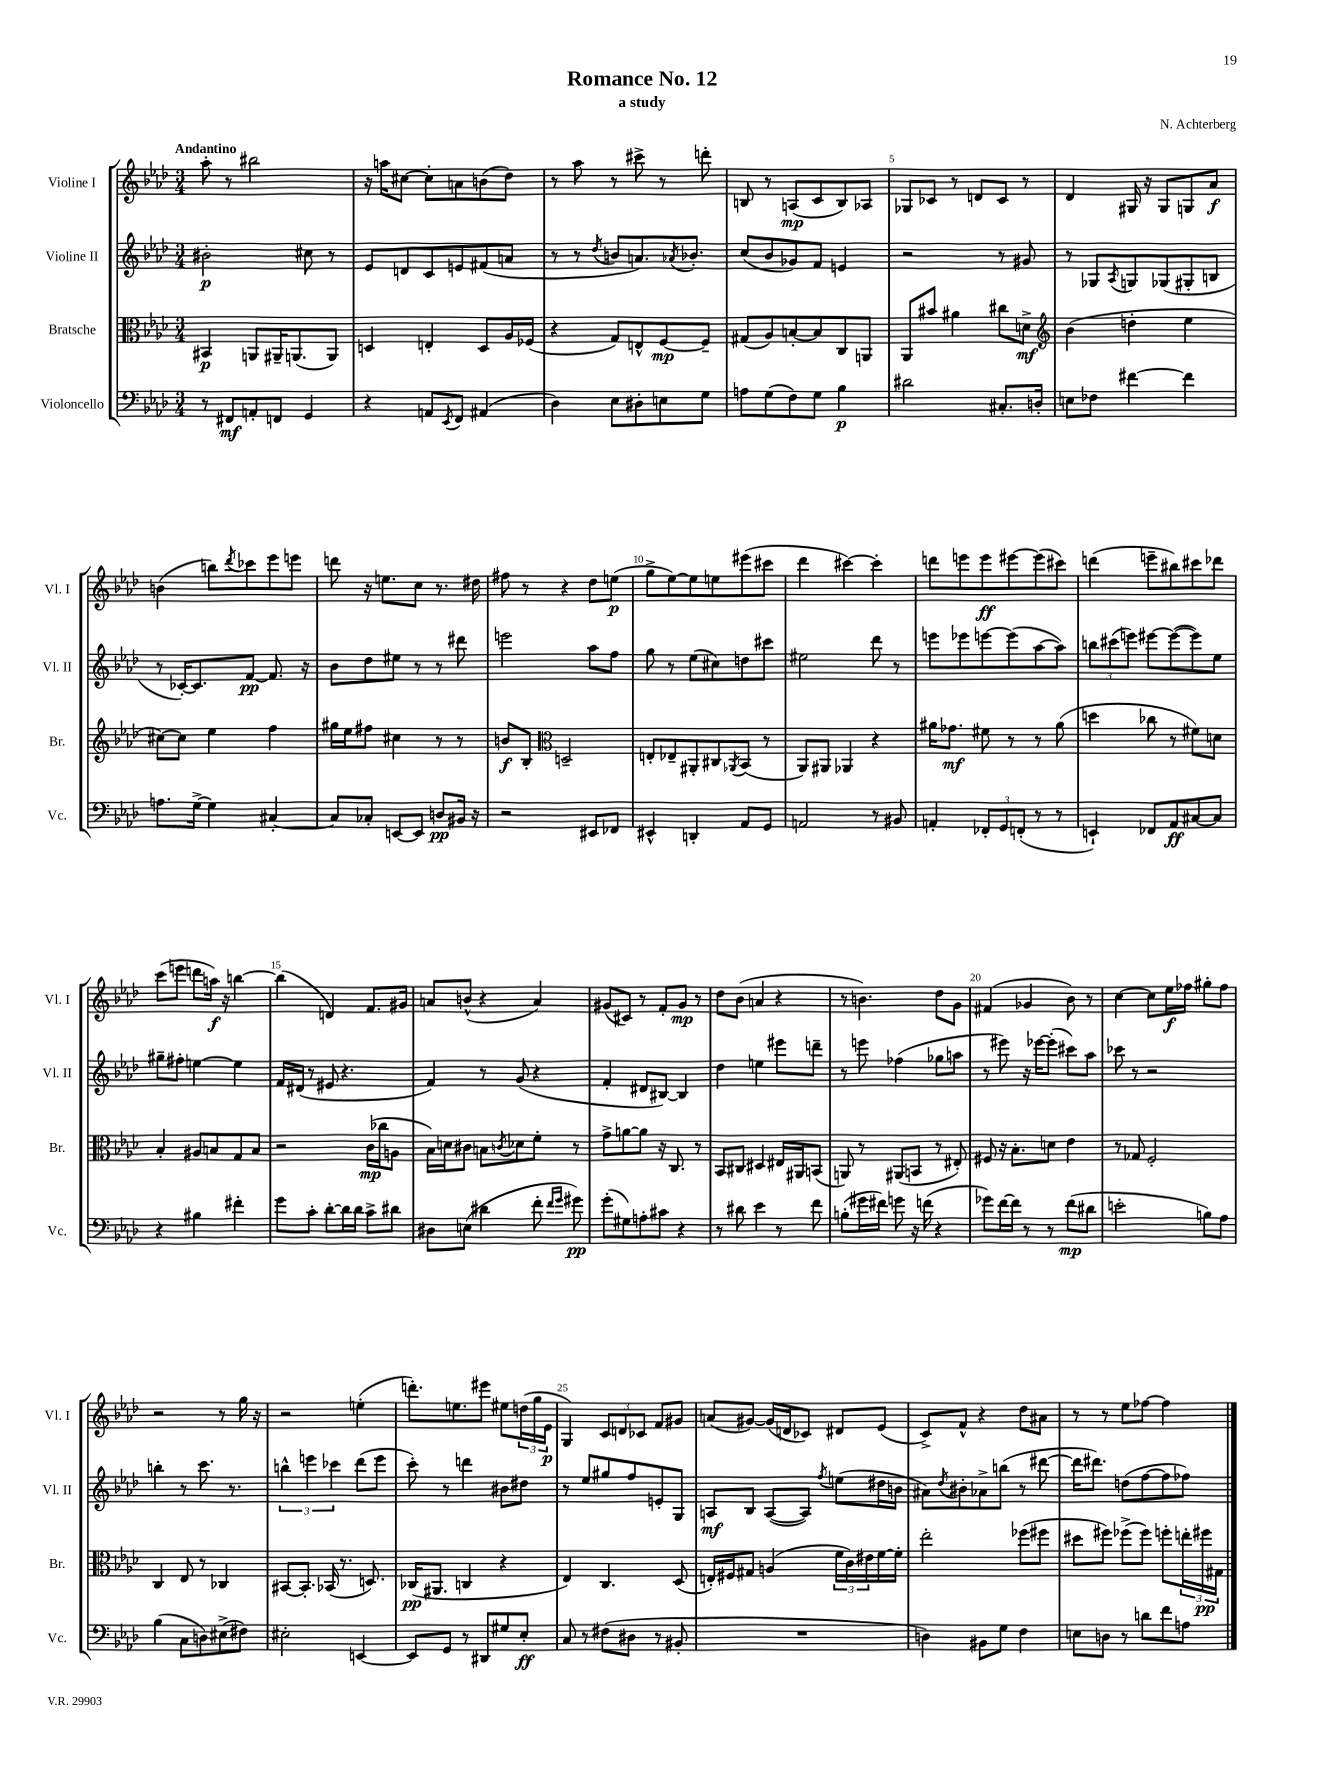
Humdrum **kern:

**kern	**kern	**kern	**kern
*staff4	*staff3	*staff2	*staff1
*clefF4	*clefC3	*clefG2	*clefG2
*k[b-e-a-d-]	*k[b-e-a-d-]	*k[b-e-a-d-]	*k[b-e-a-d-]
*M3/4	*M3/4	*M3/4	*M3/4
8r	4BB#/	2b#'\	8aa-'\
8FF#/L	.	.	8r
8AA'/	8AA/L	.	2bb#\
8FF/J	16AA#~/K	.	.
.	(8.AA/	.	.
4GG/	.	8cc#\	.
.	8AA/J)	8r	.
=	=	=	=
4r	4D/	8e-/L	16r
.	.	.	16aa\LK
.	.	8d/	[8cc#\J
8AA/L	4E'/	8c/	8cc#'\]L
8qEE-/	.	.	.
8FF/J	.	8e/	8a\
(4AA#/	8D/L	(8f#/	(8b\
.	16A-/L	8a/J	8dd-\J)
.	(16F-/JJ	.	.
=	=	=	=
4D-\)	4r	8r	8r
.	.	8r	8aa-\
.	.	8qdd-/	.
8E-\L	8G/L)	8b/L	8r
8D#'\	8E^^/	8.a/)	8ccc#^\
8E\	[8F/	.	8r
.	.	8qa-/	.
.	.	8.b-'/J	.
8G\J	8F~/]J	.	8ddd'\
=	=	=	=
8A\L	(8G#/L	(8cc/L	8B/
(8G\	8A-/)	8b-/	8r
8F\)	[8B'/	8g-/)	(8A/L
8G\J	8B/]	8f/J	8c/
4B-\	8C/	4e/	8B/)
.	8AA/J	.	8A-/J
=	=	=	=
2d#\	8AA-/L	2r	8G-/L
.	8b#/J	.	8c-/J
.	4a#\	.	8r
.	.	.	8d/L
8.C#'/L	8cc#\L	8r	8c-/J
.	8d^\J	8g#/	8r
16D'/Jk	.	.	.
=	=	=	=
*	*clefG2	*	*
8E\L	(4b-\	8r	4d-/
8F-\J	.	8G-/L	.
.	.	8qA-/	.
[4f#\	4dd'\	8G/	16G#/
.	.	.	16r
.	.	(8G-/	8G#/L
4f#\]	4ee-\	8G#'/	8G/
.	.	8B/J	8a-/J
=	=	=	=
8.A\L	[8cc#\L)	8r	(4b\
.	8cc#\]J	[16c-'/LK)	.
[16G^\Jk	.	8.c-/]	.
4G\]	4ee-\	.	8bb\L)
.	.	.	8qddd-/
.	.	[8f/J	8ccc-\
[4C#'/	4ff\	8.f/]	8eee-\
.	.	.	8eee\J
.	.	16r	.
=	=	=	=
8C#/]L	16gg#\LL	8b-\L	8ddd\
.	16ee-\J	.	.
8C-'/J	8ff#\J	8dd-\	16r
.	.	.	8.ee\L
[8EE/L	4cc#\	8ee#\J	.
8EE/]J	.	8r	8cc\J
8D/L	8r	8r	8.r
16BB#/Jk	8r	8ddd#\	.
16r	.	.	16dd#\
=	=	=	=
2r	8b/L	2eee\	8ff#\
.	8B-'/J	.	8r
*	*clefC3	*	*
.	2D~/	.	4r
8EE#/L	.	8aa-\L	8dd-\L
8FF-/J	.	8ff\J	(8ee\J
=	=	=	=
4EE#^^/	8E'/L	8gg\	8gg^\L
.	8E-~/	8r	[8ee-\)
4DD'/	8AA#'/	(8ee-\L	8ee-\]
.	8C#/	8cc#\)	8ee\
.	8qAA-/	.	.
8AA-/L	(8BB-/J	8dd\	(8eee#\
8GG/J	8r	8ccc#\J	8ccc#\J
=	=	=	=
2AA/	8AA-/L)	2ee#\	4ddd-\
.	8AA#/J	.	.
.	4AA-/	.	[4ccc#\)
8r	4r	8ddd-\	4ccc#'\]
8BB#/	.	8r	.
=	=	=	=
4AA'/	16a#\LK	8eee\L	8ddd\L
.	8.g-\J	.	.
.	.	8eee-\	8eee\
12FF-'/L	8f#\	[8eee\	8eee\
12GG/	.	.	.
.	8r	(8eee\]	[8eee#\
(12FF'/J	.	.	.
8r	8r	[8aa-\	(8eee#\]
8r	(8a#\	8aa-\]J)	8ccc#\J)
=	=	=	=
4EE`/)	4dd\	12bb\L	(4ddd\
.	.	(12ccc#\	.
.	.	12eee\J)	.
8FF-/L	8cc-\	[8eee#\L	8eee~\L
8AA-/	8r	(8eee#\_	8bb#\)
[8C#/	8f#\L)	8eee#\])	8ccc#\
8C#/]J	8d\J	8ee-\J	8ddd-\J
=	=	=	=
4r	4B-'/	8gg#~\L	(8ccc\L
.	.	8ff#'\J	8eee\J
4B#\	8A#/L	[4ee\	8ddd\L
.	8B/	.	16aa\Jk)
.	.	.	16r
4f#'\	8G/	4ee\]	[4bb\
.	8B/J	.	.
=	=	=	=
8g\L	2r	16f/LL	(4bb\]
.	.	(16d#/JJ	.
8c'\J	.	8r	.
[8d-'\L	.	8e#/	4d/)
16d-\]L	.	4.r	.
16d-\JJ	.	.	.
8c^\L	(16c\LL	.	8.f/L
.	16cc-\J	.	.
8d#\J	8A\J	.	.
.	.	.	16g#/Jk
=	=	=	=
8D#\L	16B-\LL)	4f/)	8a/L
.	16d\J	.	.
(8E\J	8c#\J	.	(8b^^/J
4d#\	8B\L	8r	4r
.	8qc/	.	.
.	8d-\	(8g/	.
8f'\	8f'\J	4r	4a/)
16qqf/LL	.	.	.
16qqg/JJ	.	.	.
8g#\)	8r	.	.
=	=	=	=
(8g'\L	8g^\L	4f'/	(8g#/L
8G#\)	[8a\	.	8c#/J)
8A'\	8a\]J	8d#/L	8r
8c#\J	16r	[8B#/J)	8f'/L
.	8.C/	.	.
4r	.	4B#/]	8g#/J
.	8r	.	8r
=	=	=	=
8r	8BB-/L	4dd-\	8dd-\L
8d#\	8C#/J	.	(8b-\J
4e-\	4D#/	4ee\	4a/
8r	16E#/LL	8eee#\L	4r
.	16AA#/J	.	.
8f\	(8BB/J	8ddd~\J	.
=	=	=	=
(8B'\L	8AA/)	8r	8r
16g#\L	8r	8eee\	4.b\)
16f#\JJ)	.	.	.
8g\	(8AA#/L	(4ff-\	.
16r	8BB/J	.	.
(16f\	.	.	.
4r	8r	8gg-\L	8dd-\L
.	8E#'/)	8aa\J	8g\J
=	=	=	=
8g-\L)	8F#/	8r	(4f#/
[16f\L	16r	8eee#\)	.
16f\]JJ	8.B-'\L	.	.
8r	.	16r	4g-/
.	.	[16eee-\LK	.
8r	8d\J	(8eee-'\]J	.
(8f\L	4e-\	8ccc#\L)	8b-\)
8d#\J	.	8aa-\J	8r
=	=	=	=
2e'\	8r	8ccc-\	[4cc\
.	8G-/	8r	.
.	2F'/	2r	8cc\]L
.	.	.	16ee-\L
.	.	.	16ff-\JJ
8B\L)	.	.	8gg#'\L
8A-\J	.	.	8ff-\J
=	=	=	=
(4B-\	4C/	4bb'\	2r
8C\L	8E-/	8r	.
8D\)	8r	8.ccc\	.
(8E#^\	4C-/	.	8r
.	.	8.r	.
8F#\J)	.	.	16gg\
.	.	.	16r
=	=	=	=
2E#'\	[8BB#/L	6bb^^\	2r
.	8.BB#'/]J	.	.
.	.	6eee\	.
.	(16BB-/	.	.
.	.	6ccc-\	.
.	8.r	.	.
[4EE/	.	(8ddd-\L	(4ee'\
.	8.D/)	.	.
.	.	8eee\J	.
=	=	=	=
8EE/]L	(16C-/LK	8ccc'\)	8.ddd'\L)
.	8.AA#/J	.	.
8GG/J	.	8r	.
.	.	.	8.ee\
8r	4C/	4ddd\	.
8DD#/L	.	.	8eee#\J
8G#/	4r	8b#\L	8ee#\L
8E-'/J	.	8dd#\J	(24dd\L
.	.	.	24gg\
.	.	.	24e-\JJ
=	=	=	=
8C/	4E-/)	8r	4G/)
8r	.	8ee-/L	.
(8F#\L	4.C/	8gg#/	12c/L
.	.	.	12d/
8D#\J	.	8ff/	.
.	.	.	12c-/J
8r	.	8e'/	8f/L
8BB#'/	(8D-/	8G/J	8g#/J
=	=	=	=
2.r	16E'/LL)	8A/L	(8a/L
.	16F#/J	.	.
.	8G#/J	8B-/J	[8g#/J)
.	(4A/	([8A/L	(16g#/]LL
.	.	.	16d/J
.	.	8A/]J)	8c-/J)
.	.	8qff/	.
.	24f\LL	(8ee\L	8d#/L
.	24c\)	.	.
.	24e#\	.	.
.	[16f\	16dd#\L	(8e-/J
.	16f'\]JJ	16b\JJ	.
=	=	=	=
4D\)	2ee-'\	8a#\L)	8c^/L)
.	.	8qdd-/	.
.	.	8b#'\	8f^^/J
8BB#\L	.	8a-^\	4r
8G\J	.	(8bb\J	.
4F\	(8ff-\L	8r	8dd-\L
.	8ff#\J	[8ddd#\	8a#\J
=	=	=	=
8E\L	8dd#\L	16ddd#\]LK	8r
.	.	8.ddd#\J)	.
8D\J	8ff#\J)	.	8r
8r	(8ff-^\L	(8dd\L	8ee-\L
8d\L	8ff-\J)	[8ff\	[8ff-\J
8f\	8ff'\L	8ff\]	4ff-\]
8A\J	24ee'\L	8ff-\J)	.
.	24ff#\	.	.
.	24G#\JJ	.	.
==	==	==	==
*-	*-	*-	*-
